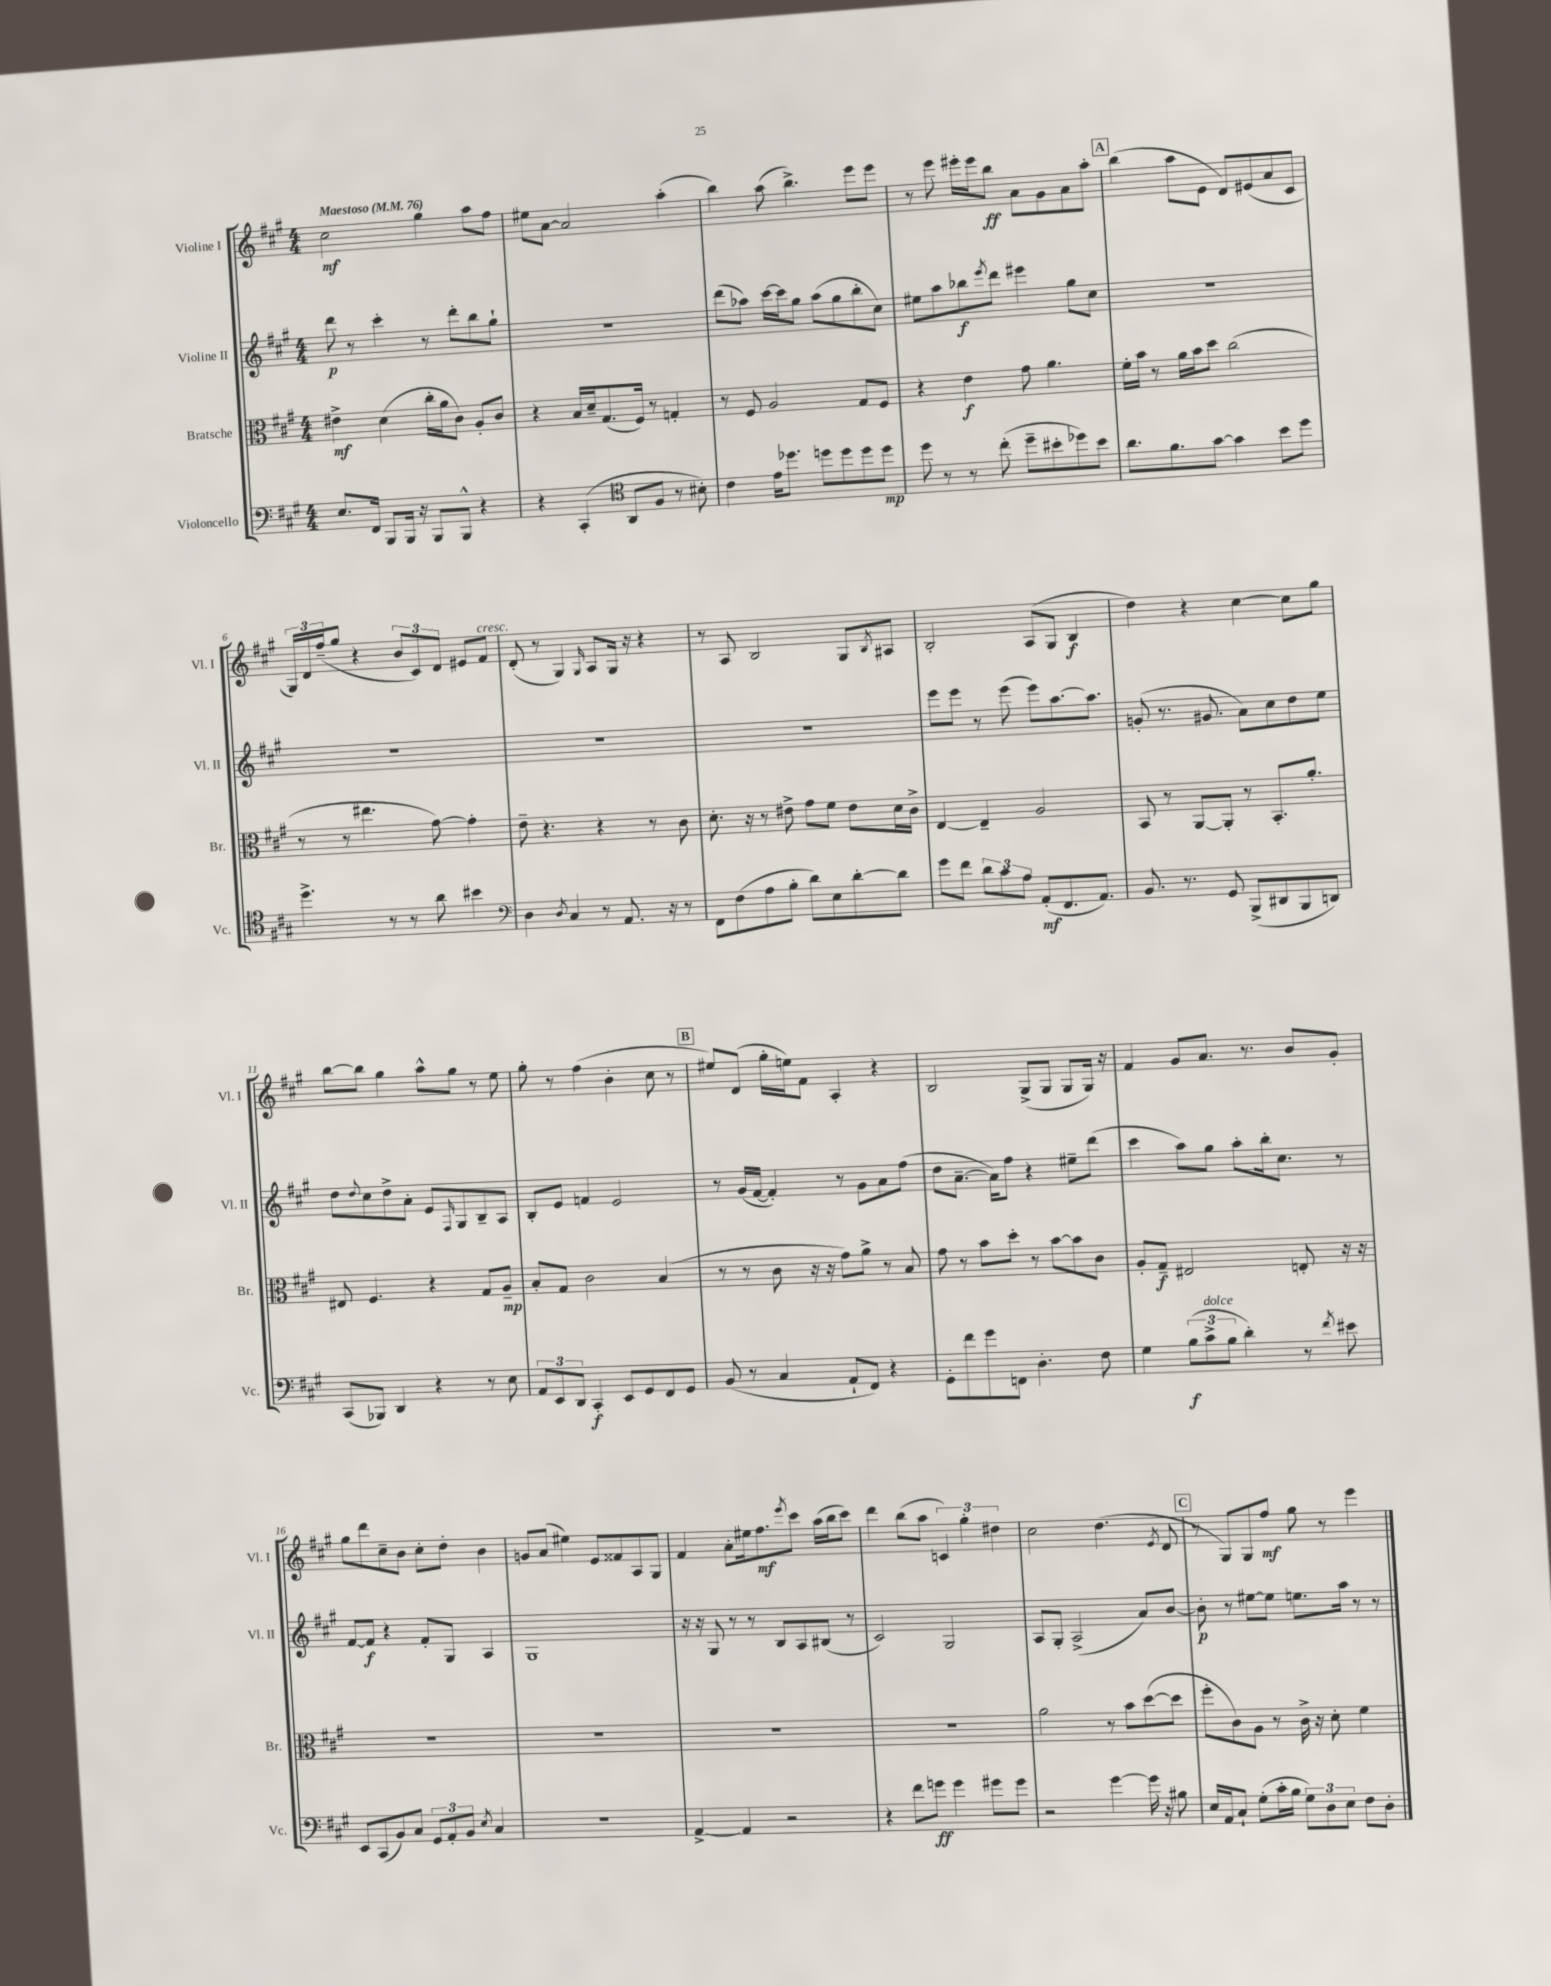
<<
\new StaffGroup <<
\new Staff = "s0" \with { instrumentName = "Violine I" shortInstrumentName = "Vl. I" } {
    \clef treble \key a \major \numericTimeSignature \time 4/4 \tempo "Maestoso" 4 = 76
    cis''2\mf gis''4 a''8 fis''8 |
    eis''8 a'8~ a'2 a''4-.( |
    b''4) a''8( b''4.->) e'''8 e'''8 |
    r8 e'''8 eis'''16-. eis'''16 b''8\ff a'8 gis'8 a'8 a''8-. |
    \mark \markup { \box "A" } b''4( a''8 e'8 d'8) eis'8( a'8 cis'8 |
    \tuplet 3/2 { gis16) d'16 fis''16--( } gis''8 r4 \tuplet 3/2 { b'8 cis'8) d'8 } eis'8 fis'8^\markup { \italic "cresc." } |
    d'8-.( r8 gis4) \grace { gis16 } a8 gis16 r16 r4 |
    r8 a8 b2 gis8 \acciaccatura { b8 } ais8 |
    b2-. a8( gis8 b4\f |
    d''4) r4 cis''4~ cis''8 gis''8 |
    b''8~ b''8 gis''4 a''8-^ gis''8 r8 e''8 |
    gis''8-. r8 fis''4( b'4-. cis''8 r8 |
    \mark \markup { \box "B" } eis''8) d'8( gis''16-. e''16) fis'8 a4-. r4 |
    b2 gis8->( gis8 gis8 gis16) r16 |
    fis'4 gis'8 a'8. r8. b'8 gis'8-. |
    gis''8 d'''8 cis''8-- b'8 cis''8-. d''8-. b'4 |
    g'8 a'8( eis''4) e'8 fisis'8 a8 gis8 |
    fis'4 a'8-. eis''16 fis''8.\mf \acciaccatura { e'''8 } cis'''8 a''16( b''16 cis'''8) |
    d'''4 b''8( a''8 \tuplet 3/2 { c'4) gis''4-. dis''4 } |
    cis''2 d''4.( \acciaccatura { e'8 } d'8 |
    \mark \markup { \box "C" } r8 gis8) gis8 fis''8\mf gis''8 r8 e'''4 \bar "|." |
}
\new Staff = "s1" \with { instrumentName = "Violine II" shortInstrumentName = "Vl. II" } {
    \clef treble \key a \major \numericTimeSignature \time 4/4
    d'''8\p r8 cis'''4-. r8 d'''8-. b''8 gis''8-! |
    r1 |
    d'''8( aes''8) cis'''16~ cis'''16 gis''8 aes''8( gis''8 b''8-. cis''8) |
    eis''8 a''8 bes''8\f \acciaccatura { e'''8 } d'''8 eis'''4 gis''8 cis''8 |
    \mark \markup { \box "A" } R1 |
    R1 |
    R1 |
    R1 |
    e'''8 e'''8 r8 e'''8( e'''8) a''8.~ a''8. |
    g'8-.( r8. gis'8. a'8) cis''8 d''8 e''8 |
    d''8 \appoggiatura { d''8 } cis''8 d''8-> a'8-. e'8 \grace { fis16 } gis8 b8-- a8 |
    b8-. e'8 f'4 e'2 |
    \mark \markup { \box "B" } r8 gis'16( fis'16~ fis'4-.) r8 gis'8 a'8 fis''8( |
    d''8 a'8.~-- a'16) fis''8 r4 eis''8-- d'''8( |
    cis'''4 a''8) gis''8 a''8-. b''16-. cis''8. r8 |
    fis'8~ fis'8\f r4 fis'8-. gis8 a4 |
    gis1 |
    r16 r16 gis8 r8 r8 b8 a8 bis8( r8 |
    cis'2) gis2 |
    a8 gis8-. a2->( a'8) b'8~ |
    \mark \markup { \box "C" } b'8-.\p r8 eis''8~ eis''8 e''8. a''16 r8 r8 \bar "|." |
}
\new Staff = "s2" \with { instrumentName = "Bratsche" shortInstrumentName = "Br." } {
    \clef alto \key a \major \numericTimeSignature \time 4/4
    eis'4->\mf d'4( cis''16-. a'16 cis'8) a8-. cis'8 |
    r4 b16 d'16-- gis8.( fis16) r8 g4-. |
    r8 fis8 a2 gis8 fis8 |
    r4 e'4\f gis'8 a'4. |
    \mark \markup { \box "A" } fis'16-. b'16 r8 a'16 b'16 d''8 cis''2( |
    r8 r8 eis''4. gis'8~) gis'4-. |
    e'8-- r4. r4 r8 cis'8 |
    d'8.-. r16 r8 eis'8-> gis'8 fis'8 eis'8 d'16 cis'16-> |
    e4~ e4-- a2 |
    b,8 r8 a,8~ a,8-. r8 b,8.-. a'8.-. |
    eis8 fis4. r4 gis8 a8--\mp |
    b8-. gis8 cis'2 b4( |
    \mark \markup { \box "B" } r8 r8 cis'8 r16 r16 gis'8) a'8-> r8 b8 |
    gis'8 r8 b'8 d''8-. r8 b'8~ b'8 cis'8 |
    a8-. gis8--\f eis2 e8-. r16 r16 |
    R1 |
    R1 |
    R1 |
    R1 |
    a'2 r8 b'8 d''8~( d''8 |
    \mark \markup { \box "C" } fis''8-. cis'8) a8 r8 cis'16-> r16 d'8-. fis'4 \bar "|." |
}
\new Staff = "s3" \with { instrumentName = "Violoncello" shortInstrumentName = "Vc." } {
    \clef bass \key a \major \numericTimeSignature \time 4/4
    e8. fis,16 b,,8 b,,16 r16 b,,8 b,,8-^ r4 |
    r4 cis,4-.( \clef tenor a,8 fis8 r8 bis8-.) |
    cis'4 e'16 des''8. d''8 d''8 d''8 d''8\mp |
    d''8 r8 r8 cis''8-.( d''8-- bis'8-. des''8) bis'8 |
    \mark \markup { \box "A" } a'8. fis'8. gis'8~ gis'4 b'8 d''8 |
    d''4.-> r8 r8 a'8 bis'4 |
    \clef bass d4 \acciaccatura { d8 } cis4 r8 a,8. r16 r8 |
    fis,8 fis8( a8 b8-. d'8) e8 d'8~-. d'8 |
    gis'8 fis'8 \tuplet 3/2 { d'8 cis'8 a8 } a,8-.\mf( fis,8. a,8.) |
    b,8. r8. gis,8 b,,8->( dis,8 b,,8 d,8) |
    cis,8( bes,,8) d,4 r4 r8 e8 |
    \tuplet 3/2 { a,8 e,8 d,8 } cis,4-.\f e,8 gis,8 fis,8 gis,8 |
    \mark \markup { \box "B" } b,8( r8 cis4 a,8-! fis,8) r4 |
    gis,8-. fis'8 gis'8 f,8 d4.-. fis8 |
    gis4 \tuplet 3/2 { b8\f( cis'8->^\markup { \italic "dolce" } b8 } d'4-.) r8 \acciaccatura { fis'8 } eis'8 |
    e,8 cis,8( b,8) cis8 \tuplet 3/2 { gis,8 a,8-. b,8 } \acciaccatura { e8 } cis4 |
    R1 |
    a,4~-> a,4 r2 |
    r4 fis'8 g'8\ff g'4 gis'8 gis'8 |
    r2 gis'4~ gis'16 r16 bis8 |
    \mark \markup { \box "C" } e16 a,16 cis8-! gis8-.( cis'16-. b16 \tuplet 3/2 { gis8) d8 e8 } fis8 d8-. \bar "|." |
}
>>
>>
